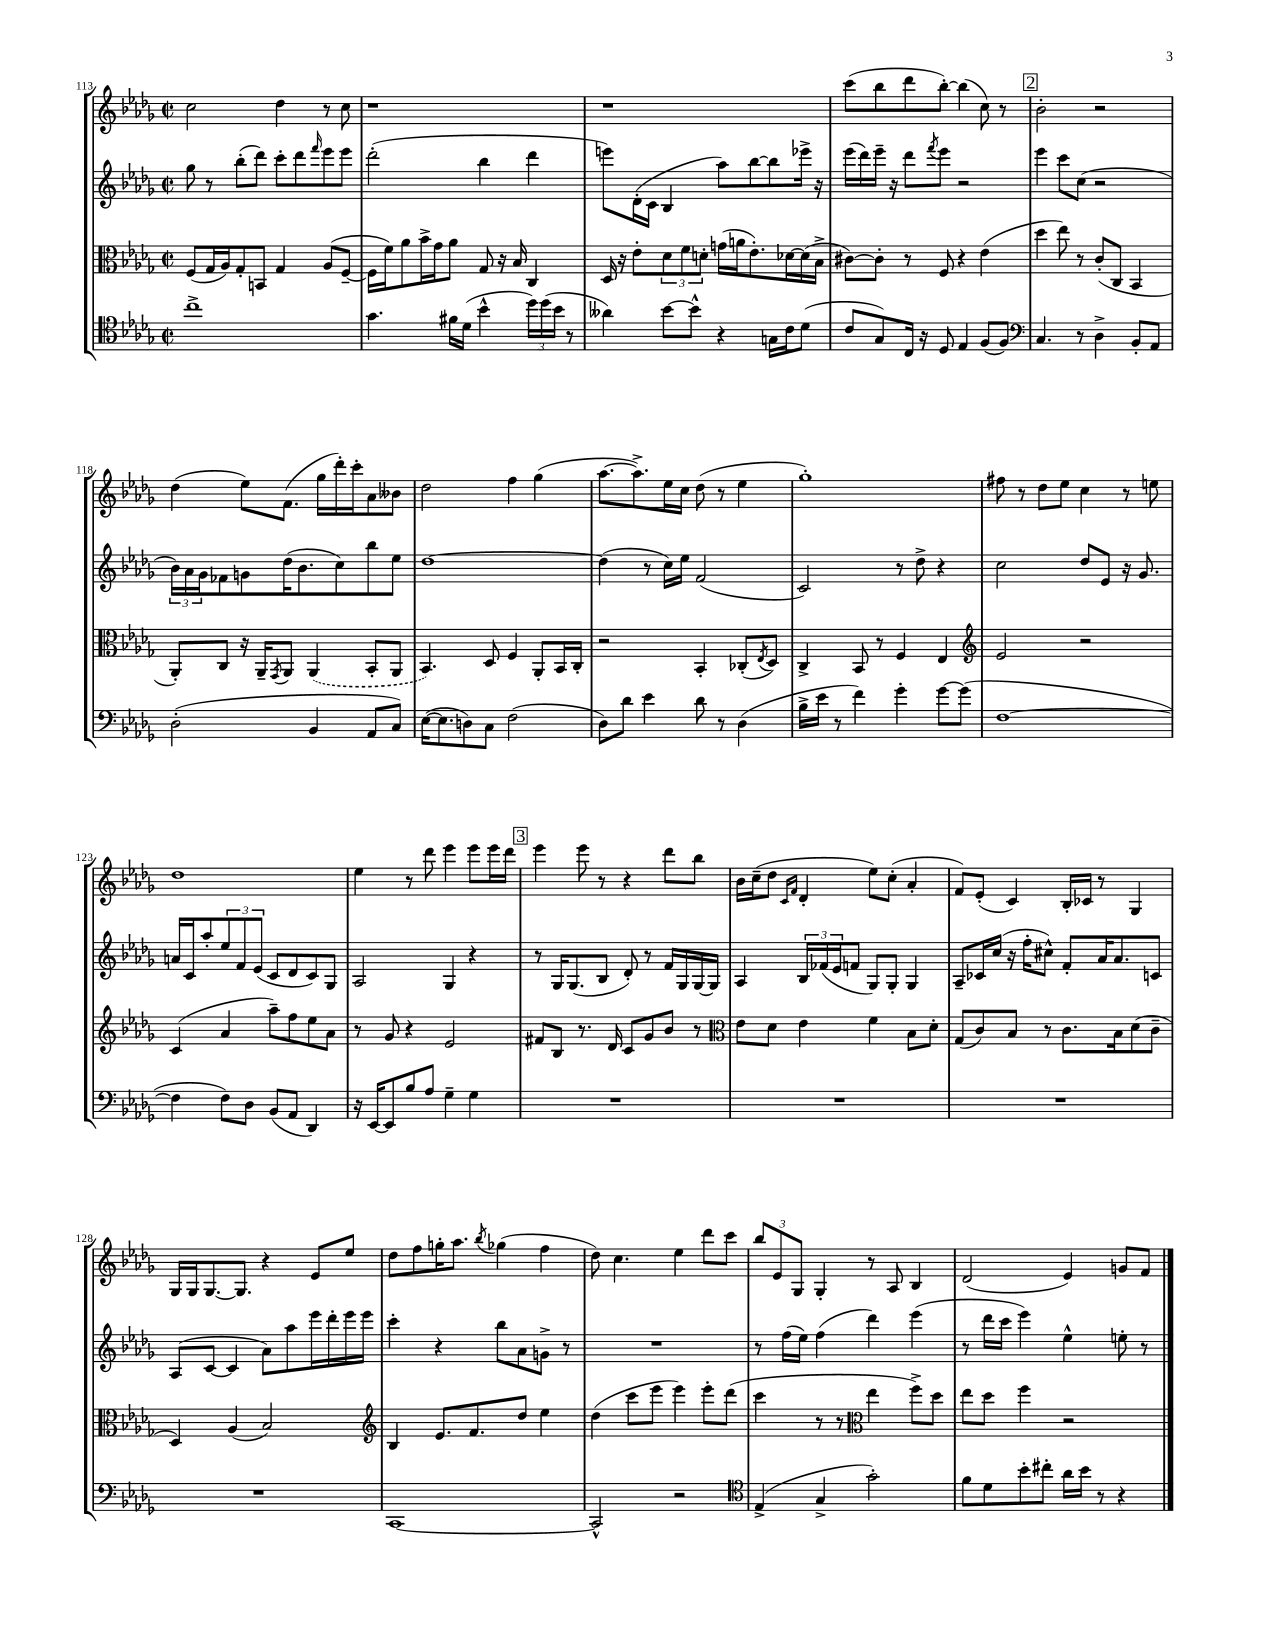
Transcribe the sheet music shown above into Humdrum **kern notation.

**kern	**kern	**kern	**kern
*staff4	*staff3	*staff2	*staff1
*clefC4	*clefC3	*clefG2	*clefG2
*k[b-e-a-d-g-]	*k[b-e-a-d-g-]	*k[b-e-a-d-g-]	*k[b-e-a-d-g-]
*M2/2	*M2/2	*M2/2	*M2/2
*met(c|)	*met(c|)	*met(c|)	*met(c|)
1cc^	(8F/L	8gg-\	2cc\
.	16G-/L	8r	.
.	16A-/J)	.	.
.	8G-'/	(8bb-'\L	.
.	8BB/J	8ddd-\J)	.
.	4G-/	8ccc'\L	4dd-\
.	.	8ddd-\	.
.	.	16qqfff/	.
.	(8A-/L	8eee-\	8r
.	[8F~/J	8eee-\J	8cc\
=	=	=	=
4.g-\	16F\]LL	(2ddd-'\	1r
.	16f\J)	.	.
.	8a-\	.	.
.	16b-^\L	.	.
.	16g-\J	.	.
16f#\LL	8a-\J	.	.
(16d-\JJ	.	.	.
4b-^^\	8G-/	4bb-\	.
.	16r	.	.
.	16B-/	.	.
24dd-\LL)	4C/	4ddd-\	.
(24dd-\	.	.	.
24b-\JJ	.	.	.
8r	.	.	.
=	=	=	=
4a--\)	16D-/	8eee\L)	1r
.	16r	.	.
.	8e-'\L	(16d-'\L	.
.	.	16c\JJ	.
[8b-\L	12d-\	4B-/	.
.	12f\	.	.
8b-^^\]J	.	.	.
.	12d'\J	.	.
4r	(16g\LL	8aa-\L)	.
.	16a\J	.	.
.	8.e-'\)	[8bb-\	.
16G\LL	.	8bb-\]	.
16c\J	[16d-\L	.	.
(8d-\J	(16d-\]	16eee-^\Jk	.
.	16B-^\JJ	16r	.
=	=	=	=
8c/L	[8c#\L)	(16eee-\LL	(8ccc\L
.	.	16ddd-\)	.
8G-/)	8c#'\]J	16eee-~\JJ	8bb-\
.	.	16r	.
16C/Jk	8r	8ddd-\L	8ddd-\
16r	.	.	.
.	.	8qfff/	.
8D-/	8F/	8eee-\J	[8bb-'\J)
4E-/	4r	2r	(4bb-\]
(8F/L	(4e-\	.	8cc\)
8F/J)	.	.	8r
=	=	=	=
*clefF4	*	*	*
4.C/	4dd-\	4eee-\	2b-'\
.	8ee-\)	8ccc\L	.
8r	8r	(8cc\J	.
4D-^\	(8c'/L	2r	2r
.	8C/J	.	.
8BB-'/L	4BB-/	.	.
8AA-/J	.	.	.
=	=	=	=
(2D-'\	8AA-'/L)	24b-\LL)	(4dd-\
.	.	24a-\	.
.	.	24g-\J	.
.	8C/J	8f-\	.
.	16r	8g\	8ee-\L)
.	16AA-~/LK	.	.
.	8qGG-/	.	.
.	8AA-/J	(16dd-\K	(8.f\J
.	.	8.b-\	.
4BB-/	(4AA-/	.	.
.	.	.	16gg-\LL
.	.	8cc\)	16ddd-'\)
.	.	.	16ccc'\J
8AA-/L	8BB-'/L	8bb-\	8a-\
8C/J)	8AA-/J	8ee-\J	8b--\J
=	=	=	=
([16E-\LK	4.BB-/)	[1dd-	2dd-\
8.E-\]	.	.	.
8D\)	.	.	.
8C\J	8D-/	.	.
(2F\	4F/	.	4ff\
.	8AA-'/L	.	(4gg-\
.	16BB-/L	.	.
.	16C'/JJ	.	.
=	=	=	=
8D-\L)	2r	(4dd-\]	[8.aa-\L
8d-\J	.	.	.
.	.	.	8.aa-^\])
4e-\	.	8r	.
.	.	16cc\LL)	16ee-\L
.	.	16ee-\JJ	16cc\JJ
8d-\	4BB-'/	(2f/	(8dd-\
8r	.	.	8r
(4D-\	(8C-'/L	.	4ee-\
.	8qE-/	.	.
.	8D-/J)	.	.
=	=	=	=
16B-^\LL	4C^/	2c/)	1gg-')
16e-\JJ	.	.	.
8r	.	.	.
4f\)	8BB-/	.	.
.	8r	.	.
4g-'\	4F/	8r	.
.	.	8dd-^\	.
[8g-\L	4E-/	4r	.
(8g-\]J	.	.	.
=	=	=	=
*	*clefG2	*	*
[1F	2e-/	2cc\	8ff#\
.	.	.	8r
.	.	.	8dd-\L
.	.	.	8ee-\J
.	2r	8dd-/L	4cc\
.	.	8e-/J	.
.	.	16r	8r
.	.	8.g-/	.
.	.	.	8ee\
=	=	=	=
4F\]	(4c/	16a/LL	1dd-
.	.	16c/J	.
.	.	8aa-'/	.
8F\L)	4a-/	12ee-/	.
.	.	12f/	.
8D-\J	.	.	.
.	.	(12e-/J	.
(8BB-/L	8aa-~\L)	8c/L	.
8AA-/J	8ff\	8d-/	.
4DD-/)	8ee-\	8c/)	.
.	8a-\J	8G-/J	.
=	=	=	=
16r	8r	2A-/	4ee-\
[16EE-/LK	.	.	.
8EE-/]	8g-/	.	.
8B-/	4r	.	8r
8A-/J	.	.	8ddd-\
4G-~\	2e-/	4G-/	4eee-\
4G-\	.	4r	8eee-\L
.	.	.	16eee-\L
.	.	.	16ddd-\JJ
=	=	=	=
1r	8f#/L	8r	4eee-\
.	8B-/J	16G-/LK	.
.	.	(8.G-/	.
.	8.r	.	8eee-\
.	.	8B-/J	8r
.	16d-/	.	.
.	8c/L	8d-'/)	4r
.	8g-/	8r	.
.	8b-/J	16f/LL	8ddd-\L
.	.	16G-/	.
.	8r	[16G-/	8bb-\J
.	.	16G-/]JJ	.
=	=	=	=
*	*clefC3	*	*
1r	8e-\L	4A-/	16b-\LL
.	.	.	(16cc~\J
.	8d-\J	.	8dd-\J
.	.	.	16qqc/LL
.	.	.	16qqf/JJ
.	4e-\	24B-/LL	4d-'/
.	.	(24f-/	.
.	.	24e-/J	.
.	.	8f/J	.
.	4f\	8G-/L)	8ee-\L)
.	.	8G-'/J	(8cc'\J
.	8B-\L	4G-/	4a-'/
.	8d-'\J	.	.
=	=	=	=
1r	(8G-/L	8A-~/L	8f/L)
.	8c/)	16c-/L	(8e-'/J
.	.	(16cc/JJ	.
.	8B-/J	16r	4c/)
.	.	16ff'\LK	.
.	8r	8cc#^^\J)	.
.	8.c\L	8f'/L	16B-'/LL
.	.	.	16c-/JJ
.	.	16a-/K	8r
.	16B-\k	8.a-/	.
.	(8d-\	.	4G-/
.	8c~\J	8c/J	.
=	=	=	=
1r	4D-/)	(8A-/L	16G-/LL
.	.	.	16G-/J
.	.	[8c/J	[8.G-/
.	(4A-/	4c/]	.
.	.	.	8.G-/]J
.	2B-/)	8a-\L)	4r
.	.	8aa-\	.
.	.	16eee-\L	8e-/L
.	.	16ddd-'\	.
.	.	16eee-\	8ee-/J
.	.	16eee-\JJ	.
=	=	=	=
*	*clefG2	*	*
[1CC	4B-/	4ccc'\	8dd-\L
.	.	.	8ff\
.	8.e-/L	4r	16gg'\K
.	.	.	8.aa-\J
.	8.f/	.	.
.	.	.	8qbb-/
.	.	8bb-\L	(4gg-\
.	8dd-/J	8a-\	.
.	4ee-\	8g^\J	4ff\
.	.	8r	.
=	=	=	=
2CC^^/]	(4dd-\	1r	8dd-\)
.	.	.	4.cc\
.	8ccc\L	.	.
.	8eee-\J	.	.
2r	4eee-\)	.	4ee-\
.	8eee-'\L	.	8ddd-\L
.	(8ddd-\J	.	8ccc\J
=	=	=	=
*clefC4	*	*	*
(4E-^/	4ccc\	8r	12bb-/L
.	.	.	12e-/
.	.	(16ff\LL	.
.	.	.	12G-/J
.	.	16ee-\JJ)	.
4G-^/	8r	(4ff\	4G-'/
.	8r	.	.
*	*clefC3	*	*
2g-'\)	4ee-\	4ddd-\)	8r
.	.	.	8A-/
.	8ff^\L)	(4eee-\	4B-/
.	8dd-\J	.	.
=	=	=	=
8f\L	8ee-\L	8r	(2d-/
8d-\	8dd-\J	16ddd-\LL	.
.	.	16ccc\JJ	.
8b-'\	4ff\	4eee-\)	.
8cc#'\J	.	.	.
16a-\LL	2r	4ee-^^\	4e-/)
16b-\JJ	.	.	.
8r	.	.	.
4r	.	8ee'\	8g/L
.	.	8r	8f/J
==	==	==	==
*-	*-	*-	*-
